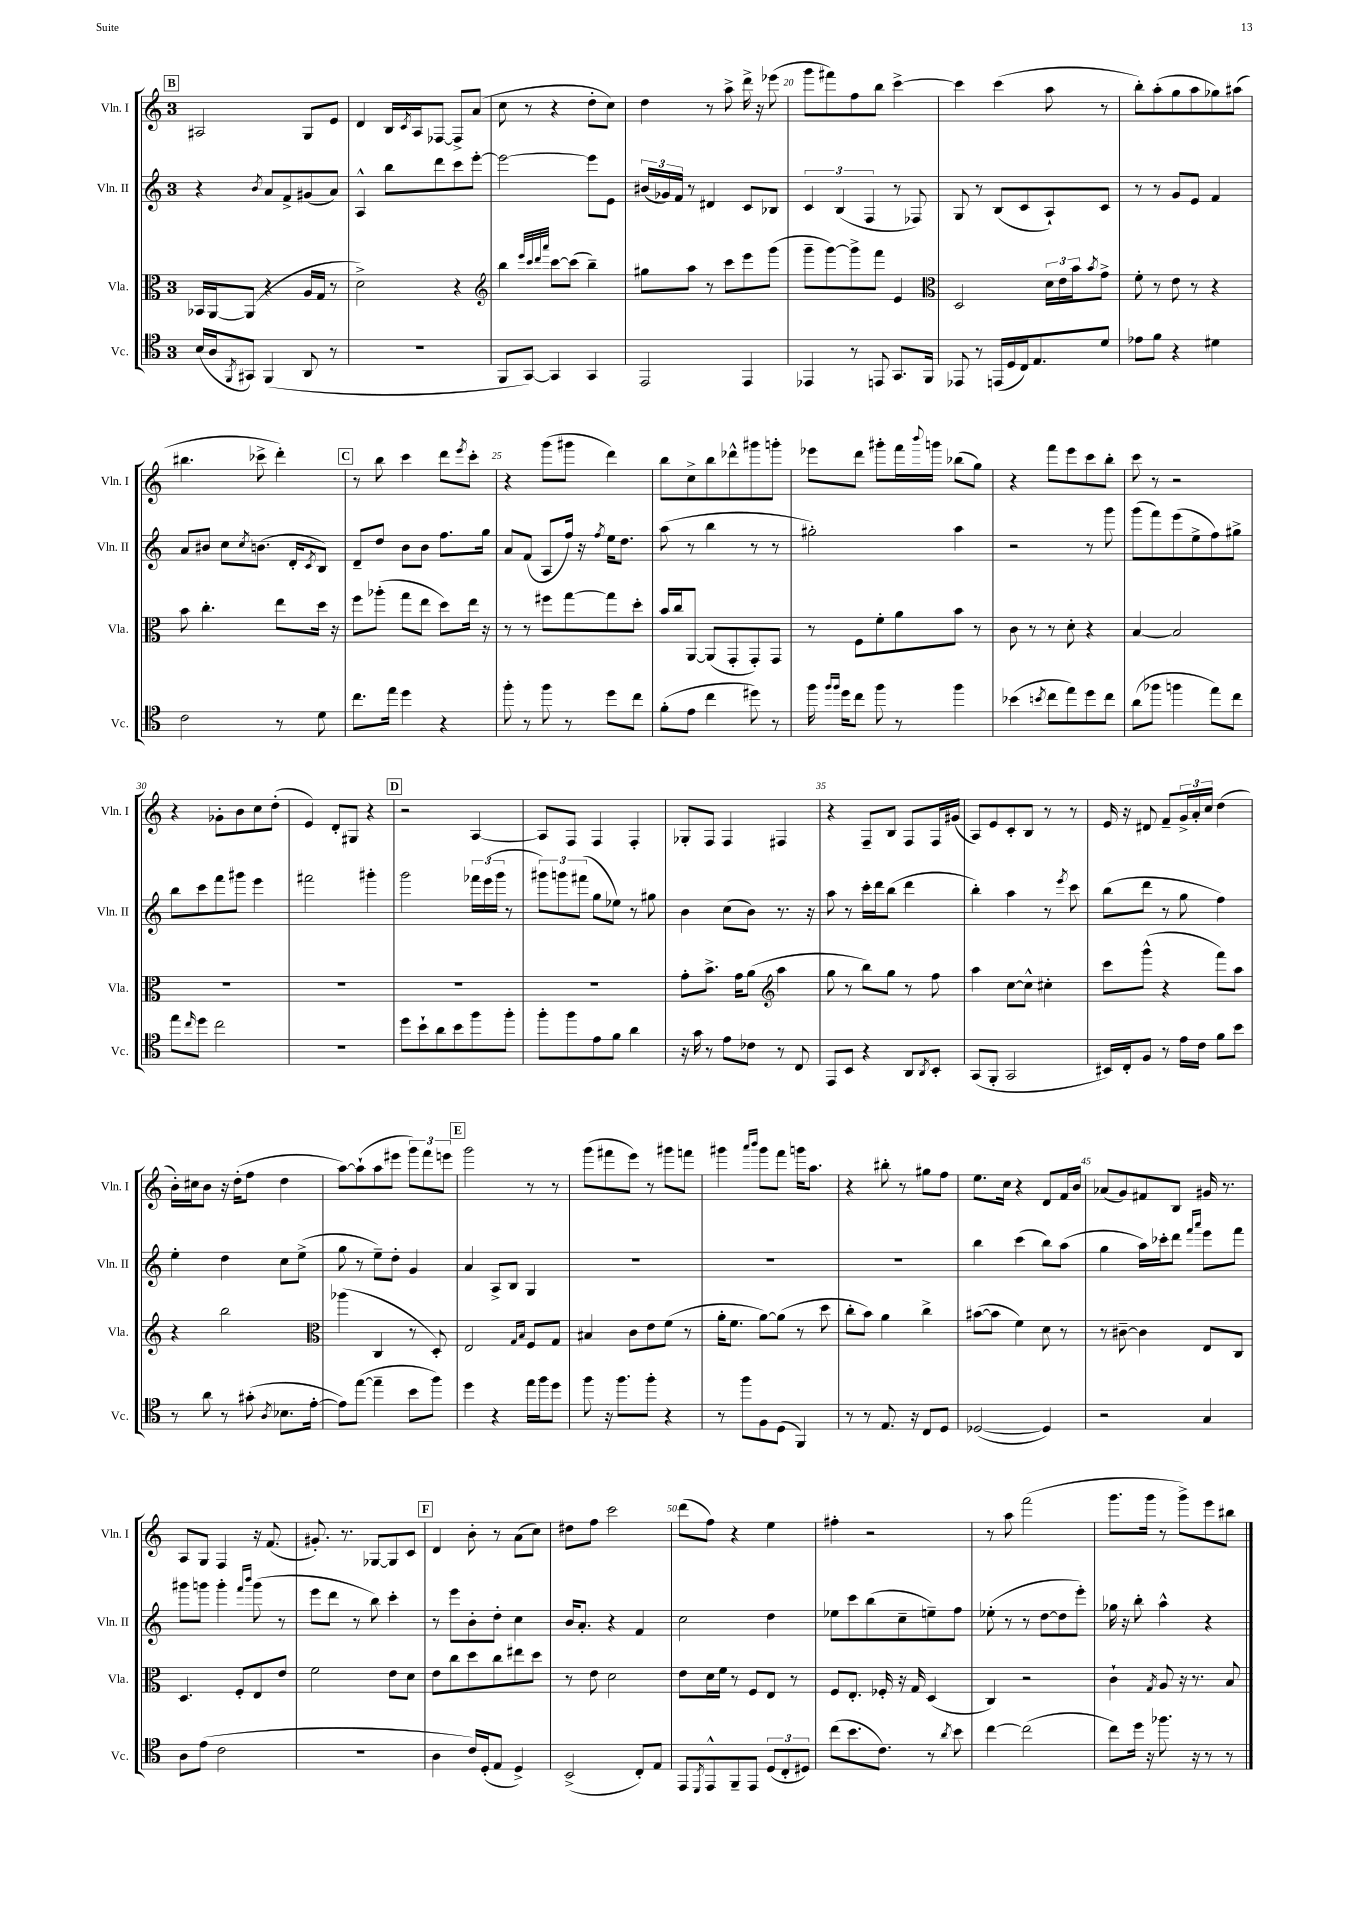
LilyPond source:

<<
\new StaffGroup <<
\new Staff = "s0" \with { instrumentName = "Vln. I" shortInstrumentName = "Vln. I" } {
    \clef treble \key c \major \once \override Staff.TimeSignature.style = #'single-digit \time 3/4
    \mark \markup { \box "B" } ais2 g8 e'8 |
    d'4 b16 \acciaccatura { c'8 } a16 fes8~ fes8-> a'8( |
    c''8 r8 r4 d''8-. c''8) |
    d''4 r8 a''8-> d'''16-> r16 ees'''8( |
    g'''8 fis'''8) f''8 b''8 c'''4~-> |
    c'''4 c'''4( a''8 r8 |
    b''8-.) a''8-.( g''8 a''8 ges''8) ais''8( |
    bis''4. ces'''8-> d'''4-.) |
    \mark \markup { \box "C" } r8 b''8 c'''4 d'''8 \acciaccatura { e'''8 } c'''8-. |
    r4 g'''8( gis'''8 d'''4) |
    b''8 c''8-> b''8 des'''8-^ gis'''8 g'''8-. |
    ees'''8 d'''8 gis'''8-. f'''16 \appoggiatura { b'''8 } g'''16 bes''8( g''8) |
    r4 f'''8 e'''8 c'''8 b''8-. |
    c'''8 r8 r2 |
    r4 ges'8-. b'8 c''8 d''8-.( |
    e'4) d'8-. gis8 r4 |
    \mark \markup { \box "D" } r2 a4~ |
    a8 f8 f4 f4-. |
    ges8-. f8 f4 fis4 |
    r4 f8-- b8 f8 f16 gis'16( |
    a8) e'8 c'8-. b8 r8 r8 |
    e'16 r16 dis'8 f'8-- \tuplet 3/2 { g'16-> a'16-. c''16 } d''4( |
    b'16-.) cis''16 b'8 r16 d''16-.( f''8 d''4 |
    a''8~) a''8-!( a''8 eis'''8 \tuplet 3/2 { g'''8) f'''8 e'''8 } |
    \mark \markup { \box "E" } g'''2 r8 r8 |
    g'''8( fis'''8 e'''8) r8 gis'''8 f'''8 |
    gis'''4 \grace { a'''16 b'''16 } gis'''8 f'''8 g'''16 a''8. |
    r4 bis''8-. r8 gis''8 f''8 |
    e''8. c''16 r4 d'8 f'16 b'16 |
    aes'8( g'8) fis'8 b8 gis'16 r8. |
    a8 g8 f4 r16 f'8.( |
    gis'8.-.) r8. ges8~ ges8 c'8 |
    \mark \markup { \box "F" } d'4 b'8-. r8 a'8( c''8) |
    dis''8 f''8 c'''2 |
    d'''8( f''8) r4 e''4 |
    fis''4-. r2 |
    r8 a''8 f'''2( |
    g'''8. g'''16 r8 g'''8->) e'''8 bis''8 \bar "|." |
}
\new Staff = "s1" \with { instrumentName = "Vln. II" shortInstrumentName = "Vln. II" } {
    \clef treble \key c \major \once \override Staff.TimeSignature.style = #'single-digit \time 3/4
    \mark \markup { \box "B" } r4 \acciaccatura { b'8 } a'8 f'8-> gis'8( a'8) |
    a4-^ b''8 d'''8 c'''8 e'''8~-. |
    e'''2~ e'''8 e'8 |
    \tuplet 3/2 { bis'16( ges'16) f'16 } r8 dis'4 c'8 bes8 |
    \tuplet 3/2 { c'4 b4( f4 } r8 fes8) |
    g8 r8 b8( c'8 a8-!) c'8 |
    r8 r8 g'8 e'8 f'4 |
    a'8 bis'8 c''8 \acciaccatura { c''8 } b'8.( d'16-. \acciaccatura { c'8 } b8) |
    \mark \markup { \box "C" } d'8-- d''8 b'8 b'8 f''8. g''16 |
    a'8 f'8( a8 f''16) r16 \acciaccatura { f''8 } e''16 d''8. |
    a''8( r8 b''4 r8 r8 |
    gis''2-.) a''4 |
    r2 r8 g'''8 |
    g'''8( f'''8) e'''8( e''8-> f''8) gis''8-> |
    b''8 c'''8 f'''8 gis'''8 e'''4 |
    fis'''2 gis'''4-. |
    \mark \markup { \box "D" } g'''2 \tuplet 3/2 { fes'''16 e'''16( g'''16 } r8 |
    \tuplet 3/2 { gis'''8) g'''8 fis'''8( } g''8 ees''8) r8 gis''8 |
    b'4 c''8( b'8) r8. r16 |
    a''8 r8 c'''16-. d'''16 b''8( d'''4 |
    b''4-.) a''4 r8 \acciaccatura { e'''8 } c'''8 |
    b''8( d'''8 r8 g''8 f''4) |
    e''4-. d''4 c''8 e''8->( |
    g''8 r8 e''8--) d''8-. g'4 |
    \mark \markup { \box "E" } a'4 a8-> b8 g4 |
    R2. |
    R2. |
    R2. |
    b''4 c'''4( b''8) a''8( |
    g''4 a''16) ces'''16-. d'''8 \grace { f'''16 a'''16 } e'''8 f'''8 |
    gis'''8 g'''8 g'''4-. \grace { f'''16 b'''16 } g'''8( r8 |
    e'''8 d'''8 r8 b''8) c'''4-. |
    \mark \markup { \box "F" } r8 e'''8 b'8-. d''8-. c''4 |
    b'16 a'8.-. r4 f'4 |
    c''2 d''4 |
    ees''8 c'''8 b''8( c''8-- e''8--) f''8 |
    ees''8-.( r8 r8 d''8~ d''8 e'''8-.) |
    ges''16 r16 b''8-. a''4-^ r4 \bar "|." |
}
\new Staff = "s2" \with { instrumentName = "Vla." shortInstrumentName = "Vla." } {
    \clef alto \key c \major \once \override Staff.TimeSignature.style = #'single-digit \time 3/4
    \mark \markup { \box "B" } bes,16 a,16~ a,8( r4 a16 g16 r8 |
    d'2->) r4 |
    \clef treble b''4 \grace { e'''32 c'''32 d'''32 a'''32 } c'''8~ c'''8( b''4--) |
    gis''8 a''8 r8 c'''8 e'''8 g'''8( |
    g'''8-- g'''8~) g'''8-> f'''8 e'4 |
    \clef alto d2 \tuplet 3/2 { d'16 e'16 b'16 } \acciaccatura { b'8 } g'8-> |
    f'8-. r8 e'8 r8 r4 |
    b'8 c''4.-. e''8 d''16 r16 |
    \mark \markup { \box "C" } f''8 aes''8-.( g''8 e''8 d''8) e''16 r16 |
    r8 r8 fis''8 g''8~ g''8 d''8-. |
    b'16 c''16 a,8~ a,8( g,8-. g,8-.) g,8 |
    r8 f8 f'8-. a'8 b'8 r8 |
    c'8 r8 r8 d'8-. r4 |
    b4~ b2 |
    R2. |
    R2. |
    \mark \markup { \box "D" } R2. |
    R2. |
    g'8-. b'8.-> g'16 a'8( \clef treble a''4 |
    g''8 r8 b''8) g''8 r8 f''8 |
    a''4 c''8~ c''8-^ cis''4-. |
    c'''8 g'''8-^( r4 f'''8) a''8 |
    r4 b''2 |
    \clef alto aes''4( c4 r8 d8-.) |
    \mark \markup { \box "E" } e2 \grace { g16 b16 } f8 g8 |
    bis4 c'8 e'8 f'8( r8 |
    a'16-. f'8. a'8~) a'8( r8 d''8 |
    c''8-. b'8) a'4 c''4-> |
    bis'8~( bis'8 f'4) d'8 r8 |
    r8 cis'8~-- cis'4 e8 c8 |
    d4. f8-. e8 e'8 |
    f'2 e'8 d'8 |
    \mark \markup { \box "F" } e'8 c''8 d''8 c''8 eis''8 d''8 |
    r8 e'8 d'2 |
    e'8 d'16 f'16 r8 f8 e8 r8 |
    f8 e8.-. fes16-. r16 g16 d4( |
    c4) r2 |
    c'4-! \acciaccatura { g8 } a8 r16 r8. b8 \bar "|." |
}
\new Staff = "s3" \with { instrumentName = "Vc." shortInstrumentName = "Vc." } {
    \clef tenor \key c \major \once \override Staff.TimeSignature.style = #'single-digit \time 3/4
    \mark \markup { \box "B" } b16( a16 \acciaccatura { f,8 } gis,8) f,4( a,8 r8 |
    R2. |
    f,8 g,8~) g,4 g,4 |
    e,2 e,4 |
    ees,4 r8 e,8 g,8. f,16 |
    ees,8 r8 e,16( d16 c16) e8. d'8 |
    ees'8 f'8 r4 dis'4 |
    c'2 r8 d'8 |
    \mark \markup { \box "C" } c''8. e''16 d''4 r4 |
    f''8-. r8 f''8 r8 d''8 c''8 |
    f'8-.( e'8 c''4 dis''8) r8 |
    f''16 \grace { f''16 f''16 } d''16 c''8 f''8 r8 f''4 |
    bes'4( \acciaccatura { b'8 } c''8 e''8) d''8 c''8 |
    a'8( fes''8 f''4 e''8) c''8 |
    e''8 \grace { c''16 } d''8 c''2 |
    R2. |
    \mark \markup { \box "D" } d''8 b'8-! a'8 b'8 f''8 f''8-. |
    f''8-. f''8 e'8 f'8 a'4 |
    r16 g'16 r8 e'8 ces'8 r8 c8 |
    e,8 b,8 r4 a,8 \acciaccatura { a,8 } b,8-. |
    g,8( f,8-. g,2 |
    bis,16) c16-. f8 r8 e'16 c'16 f'8 b'8 |
    r8 a'8 r8 gis'8-.( \acciaccatura { a8 } bes8. e'16~-. |
    e'8) e''8~( e''4-- b'8 f''8) |
    \mark \markup { \box "E" } d''4 r4 e''16 f''16 d''8 |
    f''8 r16 f''8. f''8-. r4 |
    r8 f''8 f8 d8( f,4) |
    r8 r8 e8. r16 c8 d8 |
    des2~( des4) |
    r2 g4 |
    a8 e'8( c'2 |
    R2. |
    \mark \markup { \box "F" } a4 c'16) d16-.( e8 d4->) |
    b,2->( c8-.) e8 |
    e,8 \acciaccatura { d,8 } e,8-^ f,8-- e,8 \tuplet 3/2 { d8( c8-. dis8) } |
    c''8( b'8. c'8.) r8 \acciaccatura { a'8 } b'8 |
    c''4~ c''2( |
    c''8) d''16 r16 fes''8. r16 r8 r8 \bar "|." |
}
>>
>>
\layout { \context { \Score currentBarNumber = #16 \override BarNumber.break-visibility = ##(#f #t #t) barNumberVisibility = #(every-nth-bar-number-visible 5) } }
